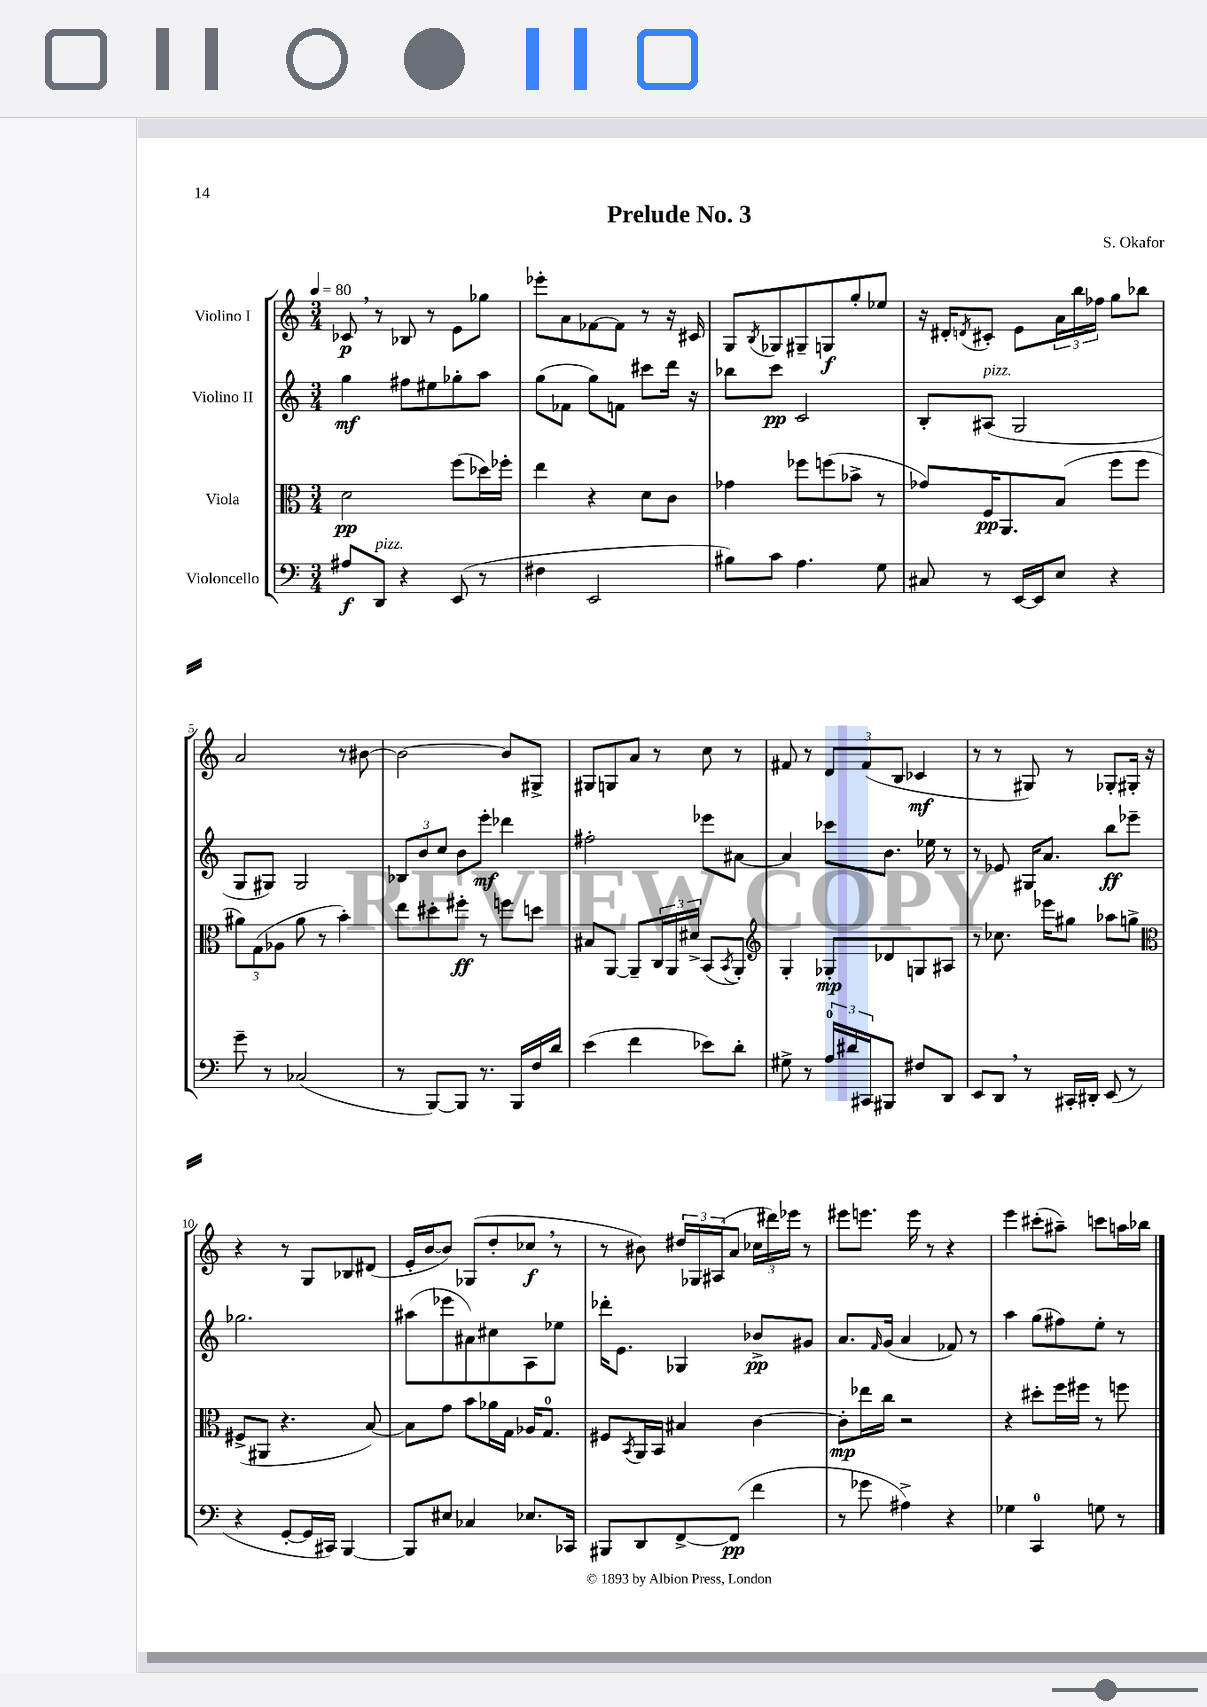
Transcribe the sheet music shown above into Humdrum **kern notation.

**kern	**dynam	**kern	**dynam	**kern	**dynam	**kern	**dynam
*part4	*part4	*part3	*part3	*part2	*part2	*part1	*part1
*staff4	*staff4	*staff3	*staff3	*staff2	*staff2	*staff1	*staff1
*I"Violoncello	*	*I"Viola	*	*I"Violino II	*	*I"Violino I	*
*clefF4	*	*clefC3	*	*clefG2	*	*clefG2	*
*k[]	*	*k[]	*	*k[]	*	*k[]	*
*M3/4	*	*M3/4	*	*M3/4	*	*M3/4	*
*MM80	*	*MM80	*	*MM80	*	*MM80	*
=1	=1	=1	=1	=1	=1	=1	=1
8A#X/L	f	2d\	pp	4gg\	mf	8c-X,/	p
!LO:TX:a:i:t=pizz.	!	!	!	!	!	!	!
8DD/J	.	.	.	.	.	8r	.
4r	.	.	.	8ff#X\L	.	8B-X/	.
.	.	.	.	8ee#X\	.	8r	.
(8EE/	.	(8ff\L	.	8gg-X'\	.	8e\L	.
8r	.	16dd-X\L)	.	8aa\J	.	8gg-X\J	.
.	.	16ff-X'\JJ	.	.	.	.	.
=2	=2	=2	=2	=2	=2	=2	=2
4F#X\	.	4ee\	.	(8gg\L	.	8eee-X'\L	.
.	.	.	.	8f-X\J	.	8a\	.
2EE/	.	4r	.	8gg\L)	.	[8f-X\	.
.	.	.	.	8fn\J	.	8f-\J]	.
.	.	8d\L	.	8ccc#X\L	.	8r	.
.	.	8c\J	.	16ddd\Jk	.	16r	.
.	.	.	.	16r	.	16c#X/	.
=3	=3	=3	=3	=3	=3	=3	=3
8B#X\L)	.	4g-X\	.	8bb-X\L	.	8G/L	.
.	.	.	.	.	.	8qB/	.
8c\J	.	.	.	8ccc\J	pp	8G-X/	.
4.A\	.	8ff-X\L	.	2c/	.	8G#X~/	.
.	.	(8ffn\	.	.	.	8Gn/	f
.	.	8b-X^\J	.	.	.	8gg'/	.
8G\	.	8r	.	.	.	8ee-X/J	.
=4	=4	=4	=4	=4	=4	=4	=4
8C#X/	.	8g-X/L)	.	8B'/L	.	16r	.
.	.	.	.	.	.	16d#X'/KL	.
.	.	.	.	.	.	8qdn/	.
!	!	!	!	!LO:TX:a:i:t=pizz.	!	!	!
8r	.	16F/K	pp	(8A#X/J	.	8c#X'/J	.
.	.	8.AA/	.	.	.	.	.
[16EE/LL	.	.	.	2G/	.	8e\L	.
16EE/J]	.	.	.	.	.	.	.
8E/J	.	(8B/J	.	.	.	24a\L	.
.	.	.	.	.	.	24bb\	.
.	.	.	.	.	.	24ff-X\JJ	.
4r	.	8ff\L	.	.	.	8gg\L	.
.	.	8ff\J	.	.	.	8bb-X\J	.
!!LO:LB:g=z
=5	=5	=5	=5	=5	=5	=5	=5
8g~\	.	12a#X\L)	.	8G/L	.	2a/	.
.	.	(12G\	.	.	.	.	.
8r	.	.	.	8G#X/J)	.	.	.
.	.	12A-X\J	.	.	.	.	.
(2C-X/	.	8a#\	.	2G#/	.	.	.
.	.	8r	.	.	.	.	.
.	.	4b'\)	.	.	.	8r	.
.	.	.	.	.	.	[8b#X\	.
=6	=6	=6	=6	=6	=6	=6	=6
8r	.	8ee\L	.	12B-X/L	.	2b#\_	.
.	.	.	.	12b/	.	.	.
[8BBB/L)	.	8dd#X'\	.	.	.	.	.
.	.	.	.	12cc/J	.	.	.
8BBB/J]	.	8ff#X'\J	ff	8b\L	.	.	.
8.r	.	8r	.	8eee'\J	mf	.	.
.	.	8ffn\L	.	4ddd-X\	.	8b#/L]	.
16BBB/LL	.	.	.	.	.	.	.
16F/	.	8ddn\J	.	.	.	8G#X^/J	.
16d/JJ	.	.	.	.	.	.	.
=7	=7	=7	=7	=7	=7	=7	=7
(4e\	.	8B#X/L	.	2ff#X'\	.	8G#X/L	.
.	.	[8AA/J	.	.	.	8Gn/	.
4f\	.	8AA~/L]	.	.	.	8a/J	.
.	.	24C/L	.	.	.	8r	.
.	.	24AA/	.	.	.	.	.
.	.	24d#X^/JJ	.	.	.	.	.
8e-X\L)	.	(8BB/L	.	8eee-X\L	.	8cc\	.
.	.	8qBB/	.	.	.	.	.
8d'\J	.	8AA'/J)	.	[8a#X\J	.	8r	.
=8	=8	=8	=8	=8	=8	=8	=8
*	*	*clefG2	*	*	*	*	*
8G#X^\	.	4G'/	.	4a#/]	.	8f#X/	.
8r	.	.	.	.	.	8r	.
24A/LL	.	8G-X'/L	mp	8ccc-X\L	.	12d/L	.
24d#X/	.	.	.	.	.	.	.
24CC#X/J	.	.	.	.	.	(12f#/	.
8BBB#X/J	.	8d-X/	.	8.b\J	.	.	.
.	.	.	.	.	.	12B/J	.
8F#X/L	.	8Gn/	.	.	.	4c-X/	mf
.	.	.	.	16ee-X\	.	.	.
8DD/J	.	8A#X/J	.	8r	.	.	.
=9	=9	=9	=9	=9	=9	=9	=9
8EE/L	.	8r	.	8r	.	8r	.
8DD,/J	.	8.cc-X\	.	8e-X/	.	8r	.
8r	.	.	.	16G#X/KL	.	8G#X/)	.
.	.	16eee-X\KL	.	8.a/J	.	.	.
16CC#X'/LL	.	8gg#X\J	.	.	.	8r	.
16DD#X'/JJ	.	.	.	.	.	.	.
(8EE/	.	8aa-X\L	.	8bb\L	ff	8G-X'/L	.
8r	.	8ggn^\J	.	8eee-X~\J	.	16G#X'/Jk	.
.	.	.	.	.	.	16r	.
!!LO:LB:g=z
=10	=10	=10	=10	=10	=10	=10	=10
*	*	*clefC3	*	*	*	*	*
4r	.	(8F#X^/L	.	2.gg-X\	.	4r	.
.	.	8AA#X/J	.	.	.	.	.
[8GG'/L	.	4.r	.	.	.	8r	.
16GG/L]	.	.	.	.	.	8G/L	.
16CC#X/JJ)	.	.	.	.	.	.	.
[4BBB/	.	.	.	.	.	8B-X/	.
.	.	[8B/)	.	.	.	(8d#X/J	.
=11	=11	=11	=11	=11	=11	=11	=11
8BBB/L]	.	8B\L]	.	(8aa#X\L	.	16e'/LL	.
.	.	.	.	.	.	[16b/J	.
8E#X/J	.	8g\J	.	8eee-X\	.	8b/J])	.
4C-X/	.	8b\L	.	8a#X\)	.	(8G-X/L	.
.	.	16a-X\L	.	8cc#X\	.	8dd'/	.
.	.	16G\JJ	.	.	.	.	.
8.E-X/L	.	16A-X/KL	.	8A\	.	8cc-X,/J	f
.	.	8.G/J	.	.	.	.	.
.	.	.	.	8ee-X\J	.	8r	.
16CC-X/Jk	.	.	.	.	.	.	.
=12	=12	=12	=12	=12	=12	=12	=12
8BBB#X/L	.	8F#X/L	.	16ddd-X'\KL	.	8r	.
.	.	.	.	8.e\J	.	.	.
.	.	8qBB/	.	.	.	.	.
8DD/	.	16AA/L	.	.	.	8b#X\)	.
.	.	16BB/JJ	.	.	.	.	.
[8FF^/	.	4B#X/	.	4G-X/	.	24dd#X/LL	.
.	.	.	.	.	.	24G-X/	.
.	.	.	.	.	.	(24A#X/J	.
(8FF/J]	pp	.	.	.	.	8a/J	.
4f\	.	[4c\	.	8b-X^/L	pp	24cc-X\LL	.
.	.	.	.	.	.	24ddd#X\)	.
.	.	.	.	.	.	24eee-X\JJ	.
.	.	.	.	8g#X/J	.	8r	.
=13	=13	=13	=13	=13	=13	=13	=13
8r	.	8c'\L]	mp	8.a/L	.	8eee#X\L	.
8g-X\	.	16ee-X\L	.	.	.	8.eeen\J	.
.	.	.	.	16qqf/	.	.	.
.	.	16cc\JJ	.	(16g/Jk	.	.	.
4A#X^\)	.	2r	.	4a/	.	.	.
.	.	.	.	.	.	16eee\	.
.	.	.	.	.	.	8r	.
4r	.	.	.	8f-X/)	.	4r	.
.	.	.	.	8r	.	.	.
=14	=14	=14	=14	=14	=14	=14	=14
4G-X\	.	4r	.	4aa\	.	4eee\	.
4CC/	.	8dd#X'\L	.	(8gg\L	.	(8ccc#X'\L	.
.	.	16ff\L	.	8ff#X\)	.	8aa#X~\J)	.
.	.	16ff#X\JJ	.	.	.	.	.
8Gn\	.	8r	.	8ee'\J	.	8cccn\L	.
8r	.	8ffn\	.	8r	.	16aan\L	.
.	.	.	.	.	.	16bb-X\JJ	.
==	==	==	==	==	==	==	==
*-	*-	*-	*-	*-	*-	*-	*-
